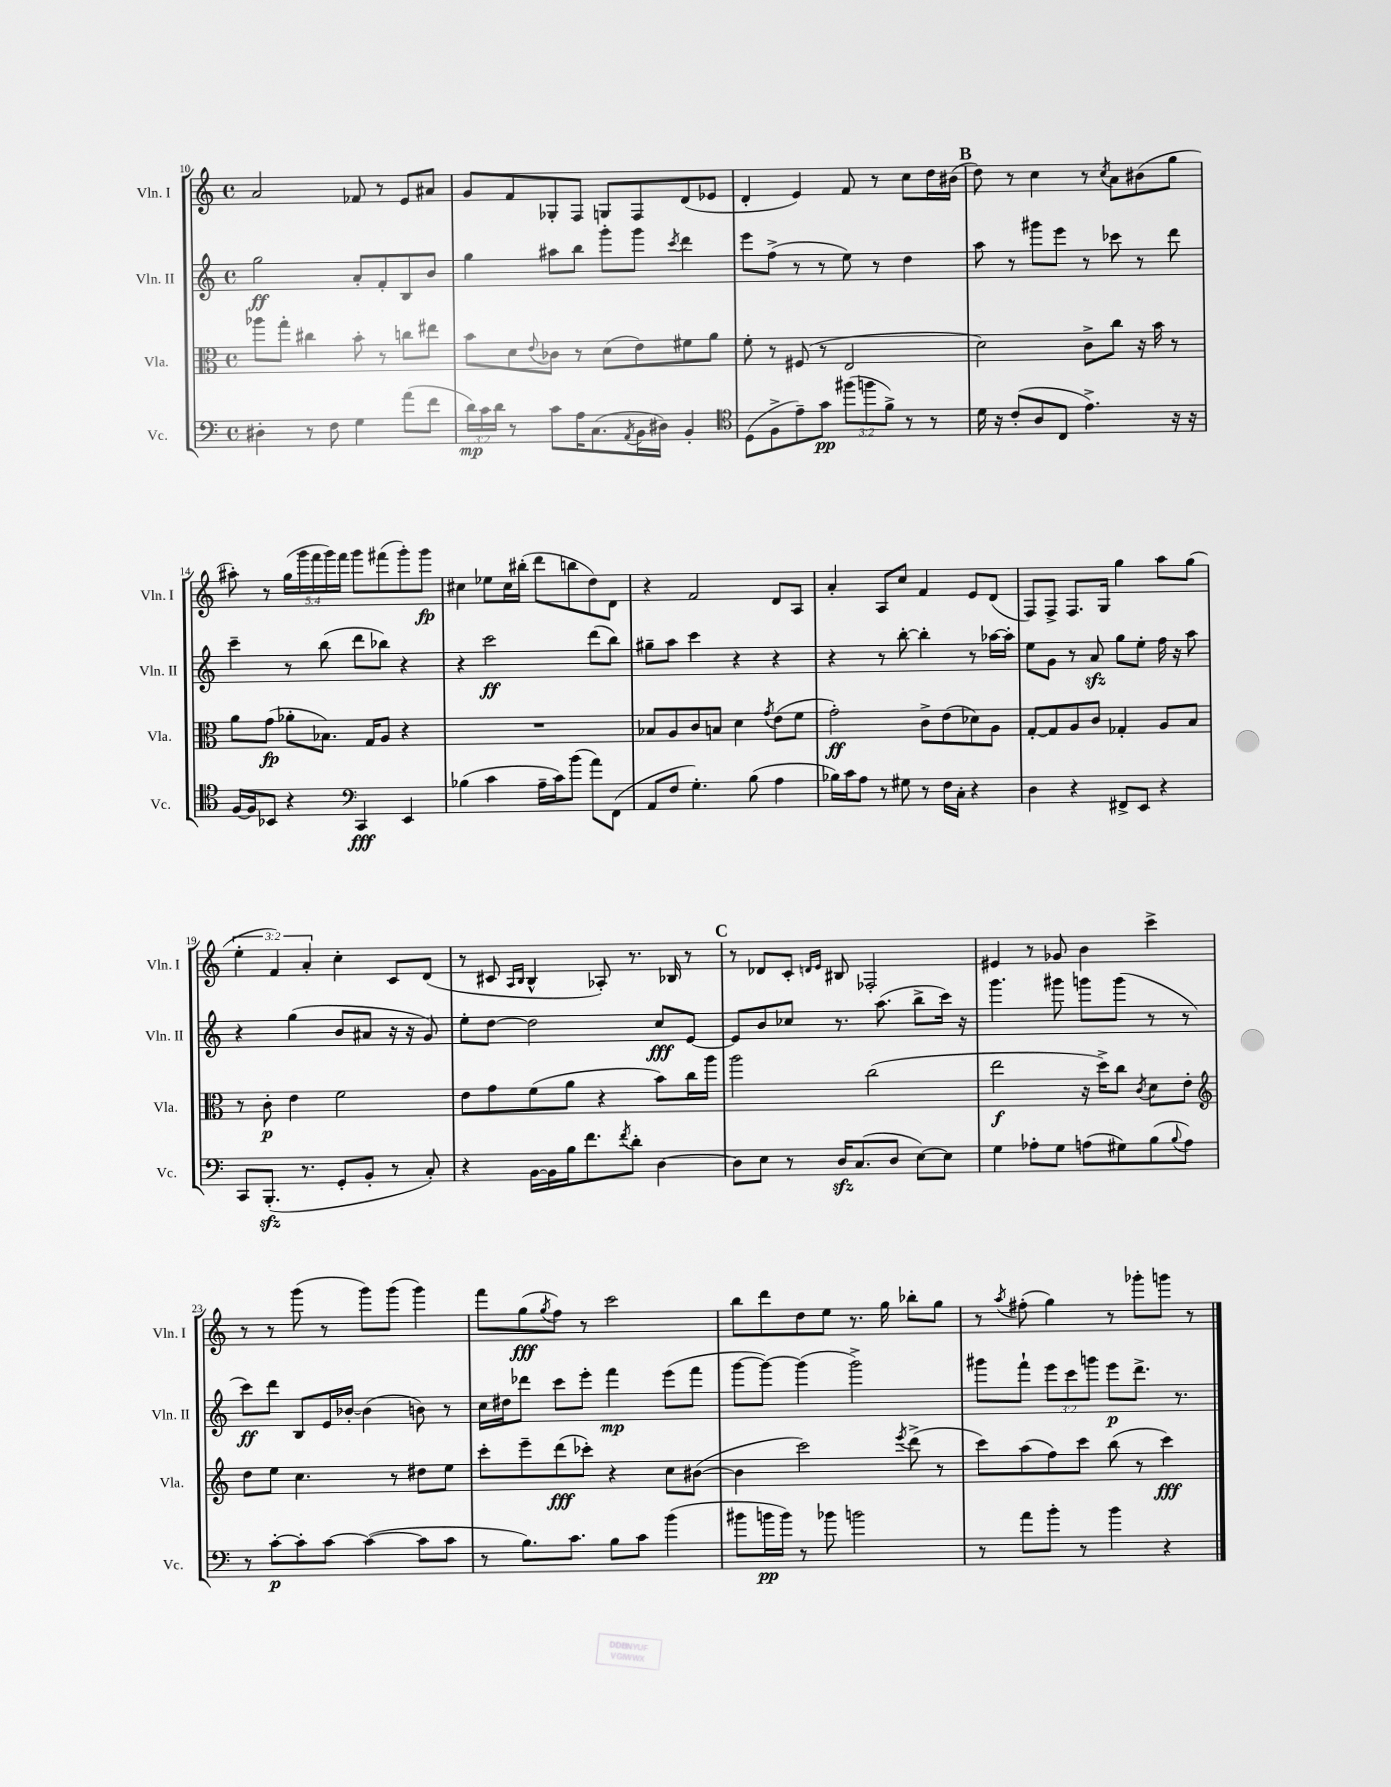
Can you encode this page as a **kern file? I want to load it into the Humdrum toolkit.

**kern	**kern	**kern	**kern
*staff4	*staff3	*staff2	*staff1
*clefF4	*clefC3	*clefG2	*clefG2
*k[]	*k[]	*k[]	*k[]
*M4/4	*M4/4	*M4/4	*M4/4
*met(c)	*met(c)	*met(c)	*met(c)
4D#'\	8aa-\L	2gg\	2a/
.	8gg'\J	.	.
8r	4cc#\	.	.
8F\	.	.	.
4G\	8b'\	8a'/L	8f-/
.	8r	8f'/	8r
(8a\L	8cc\L	8B/	8e/L
8f\J	8ee#\J	8b/J	8a#/J
=	=	=	=
24d\LL)	8b\L	4gg\	8g/L
24c\	.	.	.
24d\JJ	.	.	.
8r	8d\	.	8f/
.	8qqe/	.	.
8c\L	8c-\J	8aa#\L	8G-'/
16A\K	8r	8bb\J	8F/J
(8.C\	.	.	.
.	(8d\L	8ggg'\L	8G/L
8qAA/	.	.	.
16BB\L	8e\)	8ggg\J	8F/
16D#\JJ)	.	.	.
.	.	8qccc/	.
4BB'/	8f#\	4ddd\	(8d/
.	8a\J	.	8e-/J
=	=	=	=
*clefC4	*	*	*
(8D\L	8f'\	8eee\L	4d'/
8F^\	8r	(8ff^\J	.
8e~\)	(8F#/	8r	4e/)
8g\J	8r	8r	.
(12ff#\L	2E/	8ee\)	8f/
12ff\	.	.	.
.	.	8r	8r
12f^\J)	.	.	.
8r	.	4dd\	8cc\L
8r	.	.	16dd\L
.	.	.	(16b#\JJ
=	=	=	=
16d\	2d\)	8aa\	8dd\)
16r	.	.	.
(8c'/L	.	8r	8r
8A/	.	8ggg#\L	4cc\
8C/J	.	8eee\J	.
4.e^\)	8c^\L	8r	8r
.	.	.	8qcc/
.	8cc\J	8ccc-\	8a\L
.	16r	8r	(8b#\
.	16b\	.	.
16r	8r	8ddd\	8gg\J
16r	.	.	.
=	=	=	=
[16F/LL	8a\L	4ccc~\	8aa#'\)
16F/]J	.	.	.
8BB-/J	(8g\J	.	8r
4r	8a-'\L	8r	(20gg\LL
.	.	.	20ggg\
.	.	.	20fff\
.	8.B-\J)	(8bb\	.
.	.	.	20ggg\)
.	.	.	20fff\JJ
*clefF4	*	*	*
4CC/	.	8ddd\L	8ggg\L
.	16G/LK	.	.
.	8A/J	8bb-\J)	(8fff#\
4EE/	4r	4r	8ggg'\)
.	.	.	8ggg\J
=	=	=	=
(4B-\	1r	4r	4cc#\
4c\	.	2ccc\	8ee-\L
.	.	.	16cc#\L
.	.	.	(16bb#'\JJ
16A~\LL	.	.	8ddd\L
16c\J)	.	.	.
(8b\J	.	.	8bb\
8a\L)	.	(8ddd\L	8dd\)
(8FF\J	.	8bb\J)	8d\J
=	=	=	=
8AA/L	8B-/L	8gg#~\L	4r
8F/J	8A/	8aa\J	.
4.G'\)	8c/	4ccc\	2f/
.	8B/J	.	.
.	4d\	4r	.
(8B\	.	.	.
.	8qg/	.	.
4A\	(8e\L	4r	8d/L
.	8f\J	.	8A/J
=	=	=	=
16B-\LL)	2g'\)	4r	4a'/
16c\J	.	.	.
8A\J	.	.	.
8r	.	8r	8A/L
8G#\	.	[8bb'\	8cc/J
8r	8c^\L	4bb'\]	4f/
16F\LL	(8e\	.	.
16C'\JJ	.	.	.
4r	8d-\)	8r	8e/L
.	8A\J	[16aa-\LL	(8d/J
.	.	16aa-'\]JJ	.
=	=	=	=
4D\	[8G'/L	8ee\L	8F/L)
.	8G/]	8g\J	8F^/J
4r	8A/	8r	8.F/L
.	8c/J	8a/	.
.	.	.	16G/Jk
8FF#^/L	4G-'/	8gg\L	4gg\
8EE/J	.	8ee'\J	.
4r	8A/L	16ff\	8aa\L
.	.	16r	.
.	8B/J	8aa\	(8gg\J
=	=	=	=
8CC/L	8r	4r	6ee'\
(8.BBB'/J	8c'\	.	.
.	.	.	6f/)
.	4e\	(4gg\	.
8.r	.	.	.
.	.	.	6a'/
8GG'/L	2f\	8b/L	4cc'\
8BB'/J	.	8a#/J	.
8r	.	16r	8c/L
.	.	16r	.
8C'/)	.	8g/)	(8d/J
=	=	=	=
4r	8e\L	8ee'\L	8r
.	8g\	[8dd\J	8c#/
.	.	.	16qqA/LL
.	.	.	16qqB/JJ
[16BB\LL	(8f\	2dd\]	4B^^/
16BB\]	.	.	.
16B\J	8a\J	.	.
8.f\	.	.	.
.	4r	.	8A-'/)
8qf/	.	.	.
8d'\J	.	.	8.r
[4D\	8b\L)	8cc/L	.
.	.	.	16B-/
.	16cc\L	[8e/J	8r
.	16aa\JJ	.	.
=	=	=	=
8D\]L	2aa\	8e/]L	8r
8E\J	.	8b/	8d-/L
8r	.	8cc-/J	8c'/J
.	.	.	16qqd/LL
.	.	.	16qqe/JJ
16D/LK	.	8.r	8B#/
(8.C/	.	.	.
.	(2cc\	.	2F-'/
.	.	(8.aa\	.
8D/J	.	.	.
[8E\L)	.	8bb^\L	.
8E\]J	.	16ccc\Jk)	.
.	.	16r	.
=	=	=	=
4G\	2ee\	4.ggg\	4e#/
8A-'\L	.	.	8r
8G\J	.	8ggg#\	8g-/
(8A\L	16r	8ggg\L	4b\
.	16dd^\LK)	.	.
8G#\)	8cc\J	(8ggg\J	.
.	8qc/	.	.
(8B\	8d\L	8r	4ccc^\
8qqB/	.	.	.
8A\J)	8e'\J	8r	.
=	=	=	=
*	*clefG2	*	*
8r	8dd\L	8ccc\L)	8r
[8c'\L	8ee\J	8ddd\J	8r
8c'\]	4.cc\	8B/L	(8ggg\
[8c\J	.	16e/L	8r
.	.	[16b-'/JJ	.
(4c\_	.	(4b-\]	8ggg\L)
.	8r	.	(8ggg\J
8c\]L	8dd#\L	8b\)	4ggg\)
8c\J	8ee\J	8r	.
=	=	=	=
8r	8ccc'\L	16cc\LL	8fff\L
.	.	16dd#\J	.
8.B\L)	8eee~\	8ddd-\J	(8gg\
.	.	.	8qgg/
.	(8ddd\	8ccc\L	8ff\J)
8.c\J	.	.	.
.	8ccc-'\J)	8eee'\J	8r
8B\L	4r	4fff\	2ccc\
8c\J	.	.	.
(4b\	8cc\L	(8eee\L	.
.	([8b#\J	8fff\J	.
=	=	=	=
8b#\L	4b#\]	[8ggg\L	8bb\L
16b\L	.	8ggg\_J)	8ddd\
16b\JJ)	.	.	.
8r	2ccc\)	(4ggg\]	8dd\
8b-\	.	.	8ee\J
2b\	.	2ggg^\)	8.r
.	.	.	16gg\
.	8qeee/	.	.
.	(8ddd^\	.	8bb-'\L
.	8r	.	8gg\J
=	=	=	=
8r	8ccc\L)	8ggg#\L	8r
.	.	.	8qaa/
8a\L	(8aa\	8fff`\J	(8ff#'\
8b'\J	8ff\)	12eee\L	4gg\)
.	.	12ccc\	.
8r	8ccc\J	.	.
.	.	12ggg\J	.
4b\	(8bb\	8eee\L	8r
.	8r	8.ddd^\J	8ggg-'\L
4r	4ccc\)	.	8ggg\J
.	.	8.r	.
.	.	.	8r
==	==	==	==
*-	*-	*-	*-
